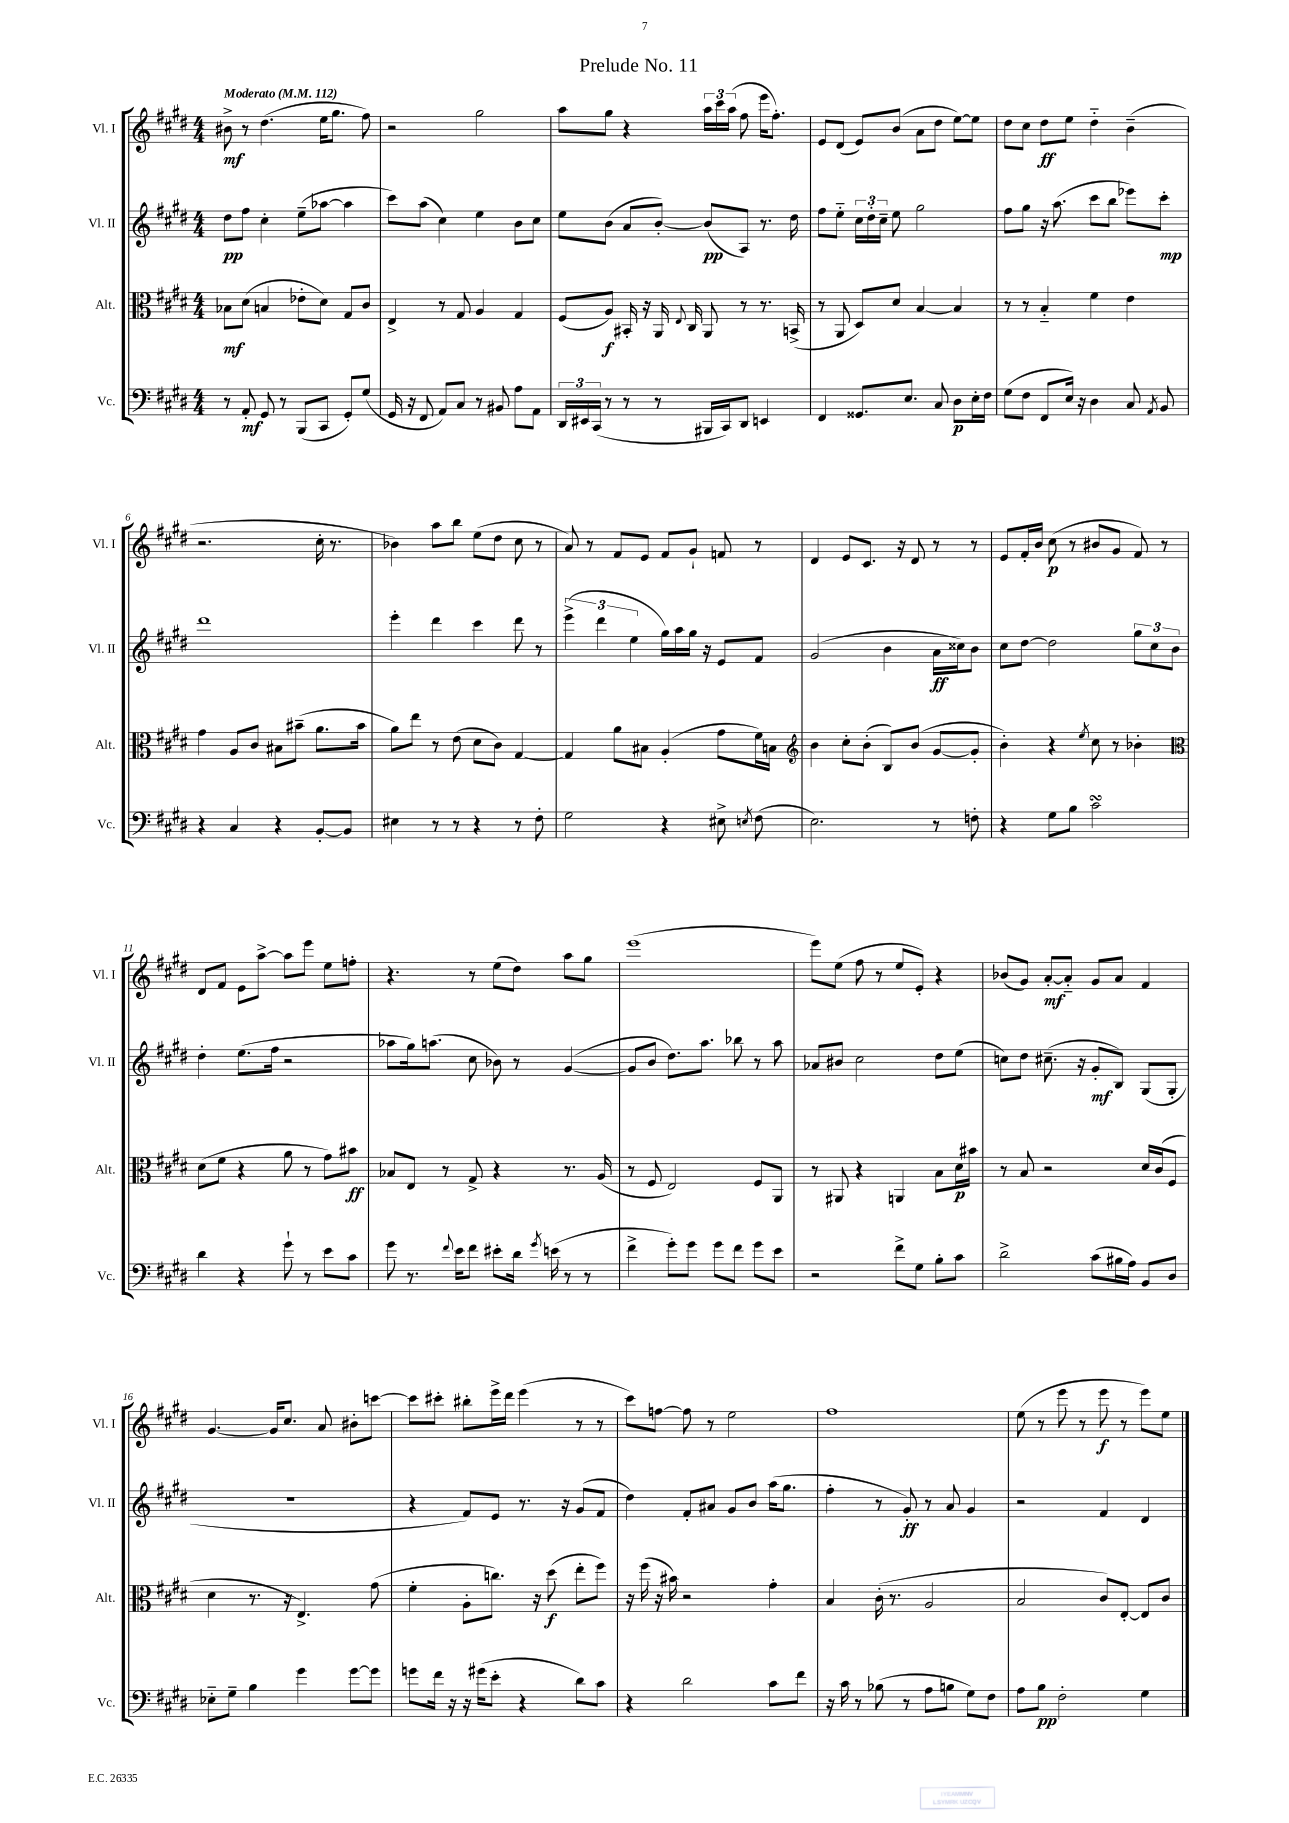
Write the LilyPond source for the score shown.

\header { title = "Prelude No. 11" }
<<
\new StaffGroup <<
\new Staff = "s0" \with { instrumentName = "Vl. I" shortInstrumentName = "Vl. I" } {
    \clef treble \key e \major \numericTimeSignature \time 4/4 \tempo "Moderato" 4 = 112
    \autoBeamOff bis'8->\mf r8 dis''4.( e''16[ gis''8.] fis''8) |
    r2 gis''2 |
    a''8[ gis''8] r4 \tuplet 3/2 { a''16[ cis'''16 a''16]( } fis''8 e'''16[ fis''8.]-.) |
    e'8[ dis'8]( e'8[) b'8]( a'8[ dis''8] e''8[~) e''8] |
    dis''8[ cis''8] dis''8[\ff e''8] dis''4-_ b'4--( |
    r2. cis''16-. r8. |
    bes'4) a''8[ b''8] e''8[( dis''8] cis''8 r8 |
    a'8) r8 fis'8[ e'8] fis'8[ gis'8]-! f'8 r8 |
    dis'4 e'8[ cis'8.] r16 dis'8 r8 r8 |
    e'8[ fis'16-. b'16] cis''8\p( r8 bis'8[ gis'8] fis'8) r8 |
    dis'8[ fis'8] e'8[ a''8]~-> a''8[ e'''8] e''8[ f''8]-. |
    r4. r8 e''8[( dis''8]) a''8[ gis''8] |
    e'''1( |
    e'''8[) e''8]( fis''8 r8 e''8[ e'8]-.) r4 |
    bes'8[( gis'8]) a'8[~-.\mf a'8]-_ gis'8[ a'8] fis'4 |
    gis'4.~ gis'16[ cis''8.] a'8 bis'8[-. c'''8]~ |
    c'''8[ cis'''8]-. bis''8[-. e'''16-> dis'''16] e'''4( r8 r8 |
    cis'''8[) f''8]~ f''8 r8 e''2 |
    fis''1 |
    e''8( r8 e'''8 r8 e'''8\f r8 e'''8[) e''8] \bar "|." |
}
\new Staff = "s1" \with { instrumentName = "Vl. II" shortInstrumentName = "Vl. II" } {
    \clef treble \key e \major \numericTimeSignature \time 4/4
    \autoBeamOff dis''8[\pp fis''8] cis''4-. e''8[--( aes''8]~ aes''4 |
    cis'''8[) a''8]( cis''4) e''4 b'8[ cis''8] |
    e''8[ b'8]( a'8[ b'8]~-.) b'8[\pp( a8]) r8. dis''16 |
    fis''8[ e''8]-_ \tuplet 3/2 { cis''16[ dis''16-. cis''16]-- } e''8 gis''2 |
    fis''8[ gis''8] r16 a''8.( cis'''8[ b''8] ees'''8[) cis'''8]-.\mp |
    dis'''1 |
    e'''4-. dis'''4 cis'''4 dis'''8 r8 |
    \tuplet 3/2 { e'''4->( dis'''4 e''4 } gis''16[) a''16 gis''16] r16 e'8[ fis'8] |
    gis'2( b'4 a'16[\ff cisis''16) b'8] |
    cis''8[ dis''8]~ dis''2 \tuplet 3/2 { gis''8[ cis''8 b'8] } |
    dis''4-. e''8.[( fis''16] r2 |
    aes''8[ gis''16) a''8.]( cis''8 bes'8) r8 gis'4~( |
    gis'8[ b'8] dis''8.[) a''8.] bes''8 r8 a''8 |
    aes'8[ bis'8] cis''2 dis''8[ e''8]( |
    c''8[) dis''8] cis''8.--( r16 gis'8[-.\mf b8]) gis8[( gis8]-. |
    r1 |
    r4 fis'8[) e'8] r8. r16 gis'8[( fis'8] |
    dis''4) fis'8[-. ais'8] gis'8[ b'8] a''16[( gis''8.] |
    fis''4-. r8 gis'8-.\ff) r8 a'8 gis'4 |
    r2 fis'4 dis'4 \bar "|." |
}
\new Staff = "s2" \with { instrumentName = "Alt." shortInstrumentName = "Alt." } {
    \clef alto \key e \major \numericTimeSignature \time 4/4
    \autoBeamOff bes8[\mf dis'8]( b4 ees'8[-. dis'8]) gis8[ cis'8] |
    e4-> r8 gis8 a4 gis4 |
    fis8[( a8]\f) bis,16-. r16 a,16 \appoggiatura { e8 } cis16 a,8 r8 r8. b,16->( |
    r8 a,8 dis8[) dis'8] b4~ b4 |
    r8 r8 b4-_ fis'4 e'4 |
    gis'4 a8[ cis'8] bis8[ bis'8]--( a'8.[ bis'16] |
    a'8[) e''8] r8 e'8( dis'8[ cis'8]) gis4~ |
    gis4 a'8[ bis8] a4-.( gis'8[ fis'16) b16] |
    \clef treble b'4 cis''8[-. b'8]-.( b8[) b'8]( gis'8[~ gis'8]-. |
    b'4-.) r4 \acciaccatura { e''8 } cis''8 r8 bes'4-. |
    \clef alto dis'8[( fis'8] r4 a'8 r8 gis'8[) bis'8]\ff |
    bes8[ e8] r8 gis8-> r4 r8. a16( |
    r8 fis8 e2) fis8[ a,8] |
    r8 ais,8 r4 a,4 b8[ dis'16\p bis'16] |
    r8 b8 r2 dis'16[ cis'16( fis8] |
    dis'4 r8. r16 e4.->) gis'8( |
    fis'4-. a8[-. c''8.]) r16 dis''8\f( e''8[-. fis''8]) |
    r16 fis''16( r16 bis'16) r2 gis'4-. |
    b4 cis'16-.( r8. a2 |
    b2 cis'8[) e8]~-. e8[ cis'8] \bar "|." |
}
\new Staff = "s3" \with { instrumentName = "Vc." shortInstrumentName = "Vc." } {
    \clef bass \key e \major \numericTimeSignature \time 4/4
    \autoBeamOff r8 a,8-.\mf gis,8 r8 b,,8[( cis,8] gis,8[-.) gis8]( |
    gis,16 r16 fis,8 a,8[) cis8] r8 bis,8 a8[ a,8] |
    \tuplet 3/2 { dis,16[ eis,16 cis,16]( } r8 r8 r8 bis,,16[ cis,16) dis,8] e,4 |
    fis,4 gisis,8.[ e8.] cis8 dis8[\p e16-. fis16] |
    gis8[( fis8] fis,8[ e16]) r16 dis4 cis8 \acciaccatura { a,8 } b,8 |
    r4 cis4 r4 b,8[~-. b,8] |
    eis4 r8 r8 r4 r8 fis8-. |
    gis2 r4 eis8-> \acciaccatura { e8 } fis8( |
    e2.) r8 f8-. |
    r4 gis8[ b8] cis'2\turn |
    dis'4 r4 gis'8-! r8 e'8[ cis'8] |
    gis'8 r8. \appoggiatura { fis'8 } e'16[ fis'8] eis'8[-. dis'16] \acciaccatura { gis'8 } e'16( r8 r8 |
    fis'4-> gis'8[-.) gis'8] gis'8[ fis'8] gis'8[ e'8] |
    r2 fis'8[-> gis8] b8[-. cis'8] |
    dis'2-> cis'8[( bis16 a16]) b,8[ dis8] |
    ees8[-_ gis8]-- b4 gis'4 gis'8[~ gis'8] |
    g'8[ fis'16] r16 r16 gis'16[( e'8]-. r4 dis'8[) cis'8] |
    r4 dis'2 cis'8[ fis'8] |
    r16 cis'16 r8 bes8( r8 a8[ b8] gis8[) fis8] |
    a8[ b8]\pp fis2-. gis4 \bar "|." |
}
>>
>>
